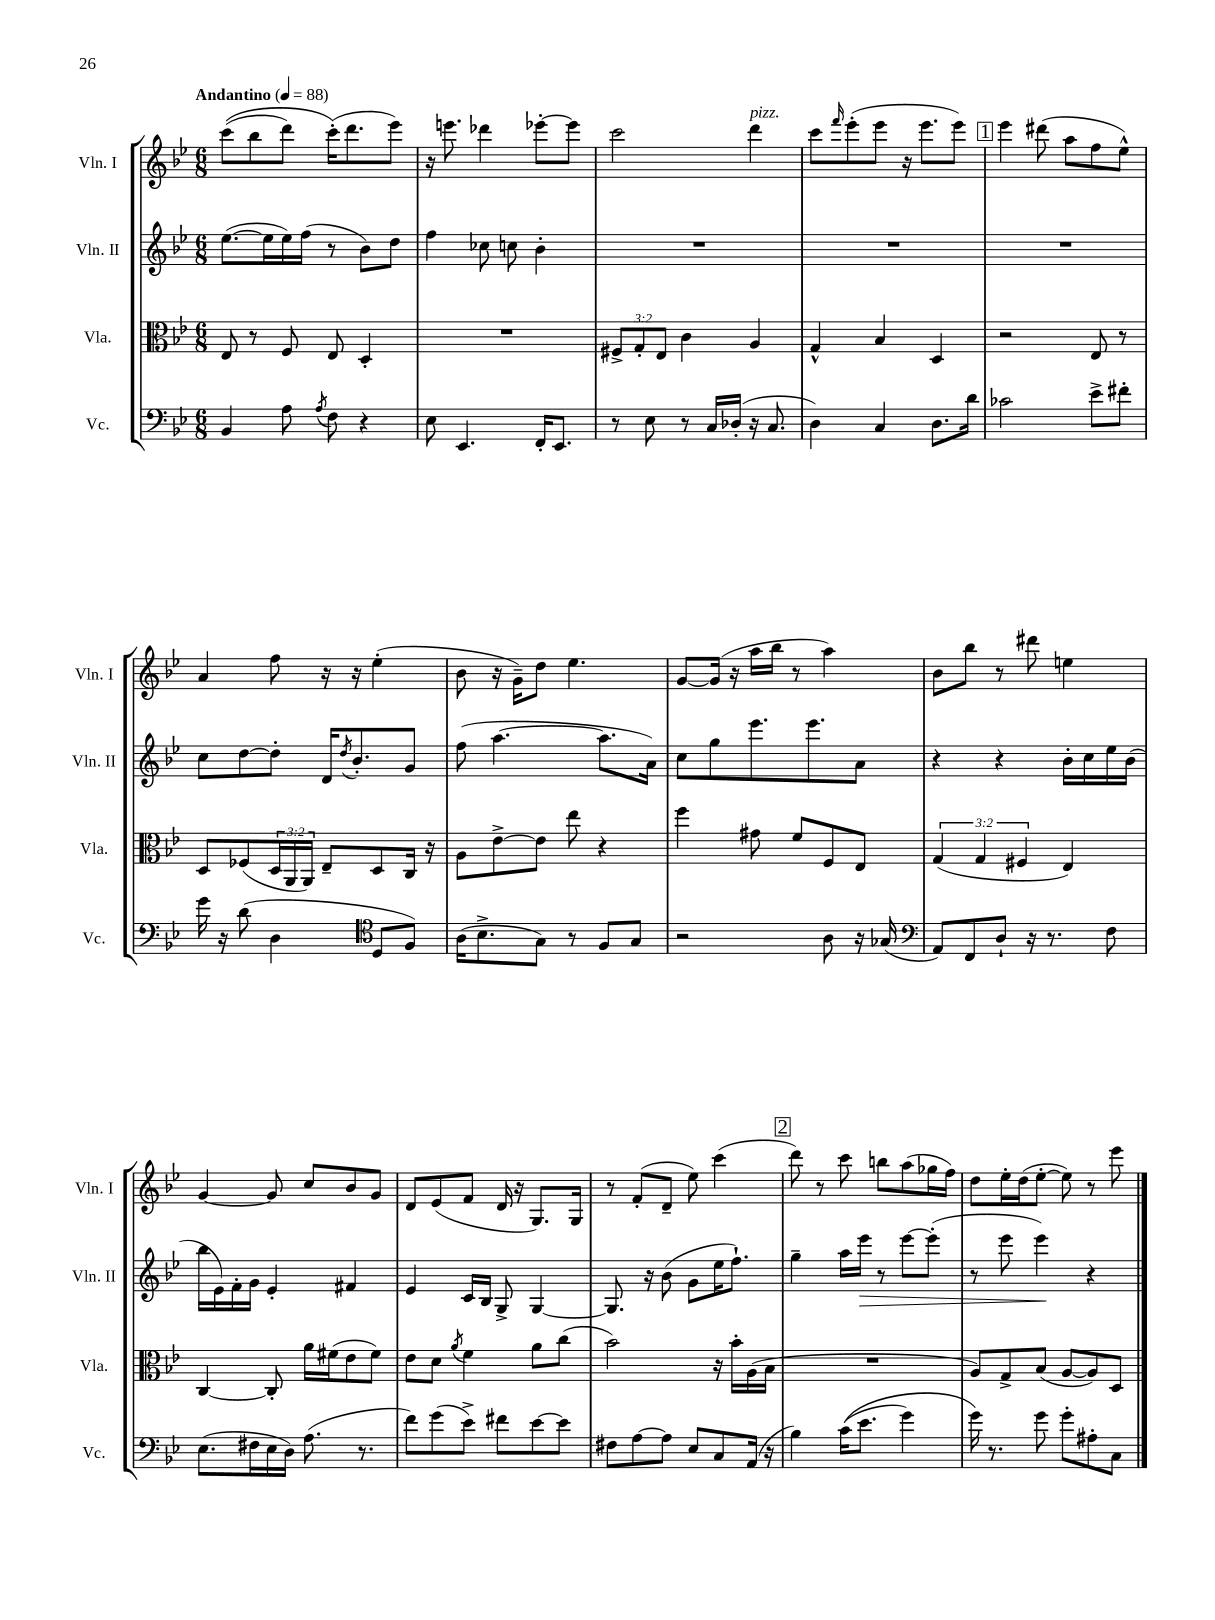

**kern	**kern	**kern	**kern
*staff4	*staff3	*staff2	*staff1
*clefF4	*clefC3	*clefG2	*clefG2
*k[b-e-]	*k[b-e-]	*k[b-e-]	*k[b-e-]
*M6/8	*M6/8	*M6/8	*M6/8
*MM88	*MM88	*MM88	*MM88
4BB-/	8E-/	([8.ee-\L	&((8ccc\L
.	8r	.	8bb-\
.	.	16ee-\]L	.
8A\	8F/	16ee-\)	8ddd\J)
.	.	(16ff\JJ	.
8qA/	.	.	.
8F\	8E-/	8r	(16ccc'\LK&)
.	.	.	8.ddd\
4r	4D'/	8b-\L)	.
.	.	8dd\J	8eee-\J)
=	=	=	=
8E-\	2.r	4ff\	16r
.	.	.	8.eee\
4.EE-/	.	.	.
.	.	8cc-\	4ddd-\
.	.	8cc\	.
16FF'/LK	.	4b-'\	[8eee-'\L
8.EE-/J	.	.	.
.	.	.	8eee-\]J
=	=	=	=
8r	12F#^/L	2.r	2ccc\
.	12G'/	.	.
8E-\	.	.	.
.	12E-/J	.	.
8r	4c\	.	.
16C/LL	.	.	.
(16D-'/JJ	.	.	.
16r	4A/	.	4ddd\
8.C/	.	.	.
=	=	=	=
4D\)	4G^^/	2.r	8ccc\L
.	.	.	16qqfff/
.	.	.	(8eee-'\
4C/	4B-/	.	8eee-\J
.	.	.	16r
.	.	.	8.eee-\L
8.D\L	4D/	.	.
.	.	.	8eee-\J)
16d\Jk	.	.	.
=	=	=	=
2c-\	2r	2.r	4eee-\
.	.	.	(8ddd#\
.	.	.	8aa\L
8e-^\L	8E-/	.	8ff\
8f#'\J	8r	.	8ee-^^\J)
=	=	=	=
16g\	8D/L	8cc\L	4a/
16r	.	.	.
(8d\	(8F-/	[8dd\	.
4D\	24D/L	8dd'\]J	8ff\
.	24AA/	.	.
.	24AA/JJ)	.	.
.	8E-~/L	16d/LK	16r
.	.	8qdd/	.
.	.	8.b-'/	16r
*clefC4	*	*	*
8D/L	8D/	.	(4ee-'\
8F/J)	16C/Jk	8g/J	.
.	16r	.	.
=	=	=	=
(16A\LK	8A\L	(8ff\	8b-\
8.B-^\	.	.	.
.	[8e-^\	[4.aa\	16r
.	.	.	16g~\LK)
8G\J)	8e-\]J	.	8dd\J
8r	8ee-\	.	4.ee-\
8F/L	4r	8.aa\]L	.
8G/J	.	.	.
.	.	16a\Jk)	.
=	=	=	=
2r	4ff\	8cc\L	[8g/L
.	.	8gg\	(16g/]Jk
.	.	.	16r
.	8g#\	8.eee-\	16aa\LL
.	.	.	16bb-\JJ
.	8f/L	.	8r
.	.	8.eee-\	.
8A\	8F/	.	4aa\)
16r	8E-/J	8a\J	.
(16G-/	.	.	.
=	=	=	=
*clefF4	*	*	*
8AA/L)	(6G/	4r	8b-\L
8FF/	.	.	8bb-\J
.	6G/	.	.
8D`/J	.	4r	8r
.	6F#/	.	.
16r	.	.	8ddd#\
8.r	.	.	.
.	4E-/)	16b-'\LL	4ee\
.	.	16cc\	.
8F\	.	16ee-\	.
.	.	(16b-\JJ	.
=	=	=	=
(8.E-\L	[4C/	16bb-\LL	[4g/
.	.	16e-\)	.
.	.	16f'\	.
16F#\L	.	16g\JJ	.
16E-\	8C'/]	4e-'/	8g/]
16D\JJ)	.	.	.
(8.A\	16a\LL	.	8cc/L
.	(16f#\J	.	.
.	8e-\	4f#/	8b-/
8.r	.	.	.
.	8f#\J)	.	8g/J
=	=	=	=
8f\L)	8e-\L	4e-/	8d/L
(8g\	8d\J	.	(8e-/
.	8qa/	.	.
8e-^\J)	4f\	16c/LL	8f/J
.	.	16B-/JJ	.
8f#\L	.	8G^/	16d/
.	.	.	16r
[8e-\	8a\L	[4G/	8.G/L)
8e-\]J	(8cc\J	.	.
.	.	.	16G/Jk
=	=	=	=
8F#\L	2b-\)	8.G/]	8r
[8A\	.	.	(8f'/L
.	.	16r	.
8A\]J	.	(8b-\	8d~/J
8E-/L	.	8g\L	8ee-\)
8C/	16r	16ee-\K	(4ccc\
.	16b-'\LL	8.ff`\J)	.
(16AA/Jk	(16A\	.	.
16r	16B-\JJ	.	.
=	=	=	=
4B-\)	2.r	4gg~\	8ddd\)
.	.	.	8r
&((16c\LK	.	16aa\LL	8ccc\
8.e-\J	.	16eee-\JJ	.
.	.	8r	8bb\L
4g\)	.	[8eee-\L	(8aa\
.	.	(8eee-'\]J	16gg-\L
.	.	.	16ff\JJ)
=	=	=	=
16g\&)	8A/L)	8r	8dd\L
8.r	.	.	.
.	8G^/	8eee-\	16ee-'\L
.	.	.	(16dd\J
8g\	(8B-/J	4eee-\)	[8ee-'\J
8g'\L	[8A/L	.	8ee-\])
8A#'\	8A/])	4r	8r
8C\J	8D/J	.	8eee-\
==	==	==	==
*-	*-	*-	*-
